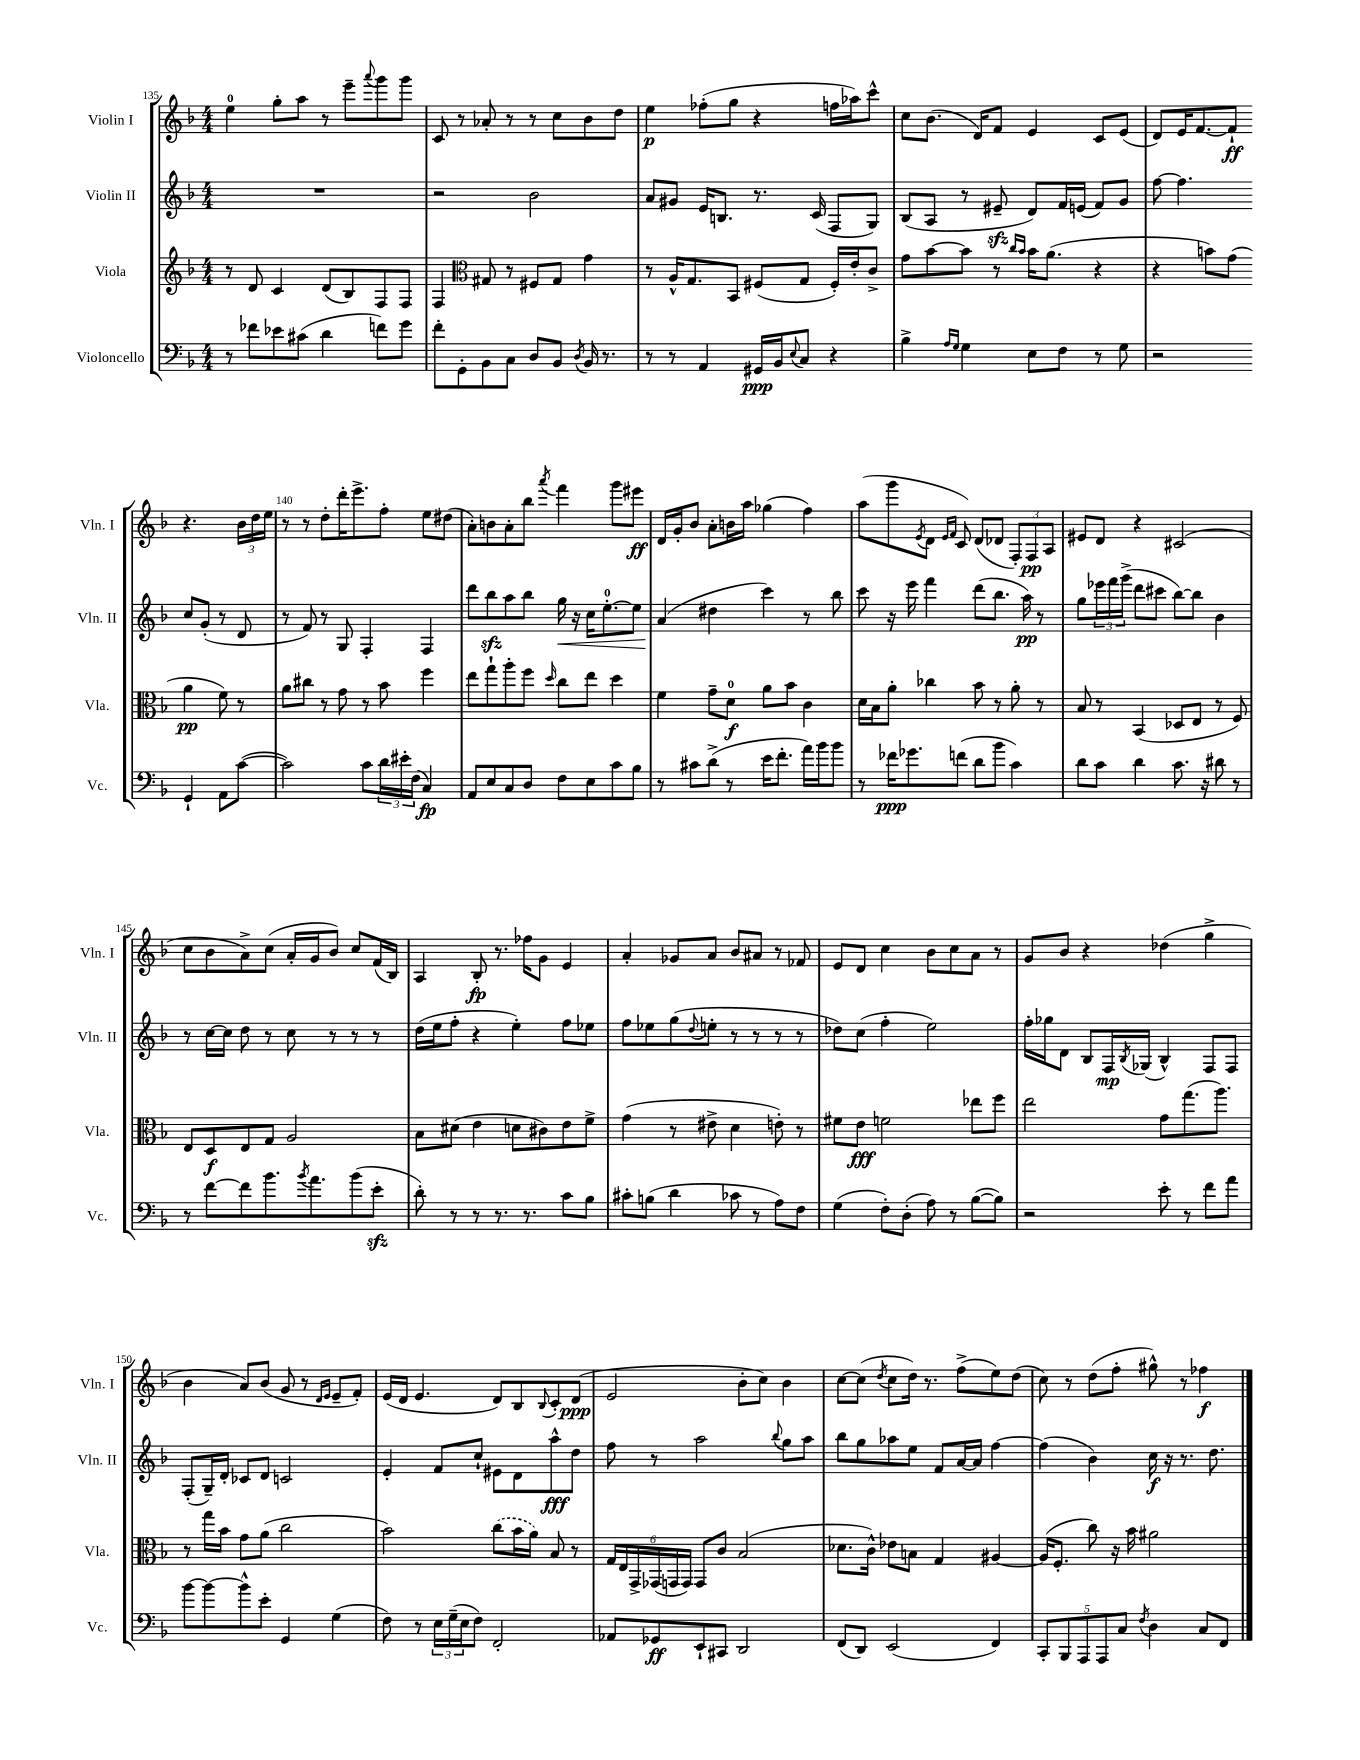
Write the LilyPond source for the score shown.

<<
\new StaffGroup <<
\new Staff = "s0" \with { instrumentName = "Violin I" shortInstrumentName = "Vln. I" } {
    \clef treble \key f \major \numericTimeSignature \time 4/4
    e''4-0 g''8-. a''8 r8 e'''8-- \appoggiatura { a'''8 } g'''8 g'''8 |
    c'8 r8 aes'8-. r8 r8 c''8 bes'8 d''8 |
    e''4\p fes''8-.( g''8 r4 f''16 aes''16) c'''8-^ |
    c''8 bes'8.( d'16) f'8 e'4 c'8 e'8( |
    d'8) e'16 f'8.~ f'8-!\ff r4. \tuplet 3/2 { bes'16 d''16 e''16 } |
    r8 r8 d''8-. d'''16-. e'''8.-> f''8-. e''8 dis''8( |
    a'8-.) b'8 a'8-. bes''8 \acciaccatura { a'''8 } f'''4 g'''8 eis'''8\ff |
    d'16 g'16-. bes'8 a'8-. b'16 a''16 ges''4( f''4) |
    a''8( g'''8 \acciaccatura { e'8 } d'8 \grace { e'16 f'16 } c'8) d'8( des'8 \tuplet 3/2 { f8-.) f8\pp a8 } |
    eis'8 d'8 r4 cis'2( |
    c''8 bes'8 a'8->) c''8( a'16-. g'16 bes'8) c''8 f'16( bes16) |
    a4 bes8-.\fp r8. fes''16 g'8 e'4 |
    a'4-. ges'8 a'8 bes'8 ais'8 r8 fes'8 |
    e'8 d'8 c''4 bes'8 c''8 a'8 r8 |
    g'8 bes'8 r4 des''4( g''4-> |
    bes'4 a'8) bes'8( g'8 r8 \grace { d'16 e'16 } e'8-- f'8-.) |
    e'16( d'16 e'4. d'8) bes8 \appoggiatura { bes8 } c'8-. d'8\ppp( |
    e'2 bes'8-. c''8) bes'4 |
    c''8~ c''8( \acciaccatura { d''8 } c''8 d''16) r8. f''8->( e''8) d''8( |
    c''8) r8 d''8( f''8-. gis''8-^) r8 fes''4\f \bar "|." |
}
\new Staff = "s1" \with { instrumentName = "Violin II" shortInstrumentName = "Vln. II" } {
    \clef treble \key f \major \numericTimeSignature \time 4/4
    R1 |
    r2 bes'2 |
    a'8 gis'8 e'16 b8. r8. c'16( f8 g8) |
    bes8( a8 r8 eis'8--\sfz d'8) f'16 e'16( f'8) g'8 |
    f''8~ f''4. c''8 g'8-.( r8 d'8 |
    r8 f'8) r8 g8 f4-. f4 |
    d'''8 bes''8\sfz a''8 bes''8 g''16\< r16 c''16 e''8.-0~-. e''8 |
    a'4\!( dis''4 c'''4) r8 bes''8 |
    c'''8 r16 e'''16 f'''4 d'''8( bes''8. a''16\pp) r8 |
    g''8 \tuplet 3/2 { ees'''16 f'''16 g'''16->( } d'''8 cis'''8 bes''8~) bes''8 bes'4 |
    r8 c''16~ c''16 d''8 r8 c''8 r8 r8 r8 |
    d''16( e''16 f''8-. r4 e''4-.) f''8 ees''8 |
    f''8 ees''8 g''8( \appoggiatura { d''8 } e''8-. r8 r8 r8 r8 |
    des''8) c''8( f''4-. e''2) |
    f''16-. ges''16 d'8 bes8 f16\mp \acciaccatura { bes8 } ges16( bes4-^) f8 f8 |
    f8-.( g16--) d'16-. ces'8 d'8 c'2 |
    e'4-. f'8 c''8-! eis'8 d'8 a''8-^\fff d''8 |
    f''8 r8 a''2 \appoggiatura { bes''8 } g''8 a''8 |
    bes''8 g''8 aes''8 e''8 f'8 a'16~ a'16 f''4~ |
    f''4( bes'4) c''16\f r16 r8. d''8. \bar "|." |
}
\new Staff = "s2" \with { instrumentName = "Viola" shortInstrumentName = "Vla." } {
    \clef treble \key f \major \numericTimeSignature \time 4/4
    r8 d'8 c'4 d'8( bes8) f8 f8 |
    f4 \clef alto gis8 r8 fis8 gis8 g'4 |
    r8 a16-^ g8. bes,8 fis8( g8 fis16-.) e'16-. c'8-> |
    g'8 bes'8~ bes'8 r8 \grace { c''16 bes'16 } bes'16 a'8.( r4 |
    r4 b'8) g'8( a'4\pp f'8) r8 |
    a'8 cis''8 r8 g'8 r8 bes'8 f''4 |
    e''8 g''8-! a''8-. f''8 \grace { d''16 } c''8 e''8 d''4 |
    f'4 g'8-- d'8-0\f a'8 bes'8 c'4 |
    d'16 bes16 a'8-. ces''4 bes'8 r8 a'8-. r8 |
    bes8 r8 bes,4( des8 e8 r8 f8) |
    e8 d8\f e8 g8 a2 |
    bes8 dis'8( e'4 d'8 cis'8) e'8 f'8-> |
    g'4( r8 eis'8-> d'4 e'8-.) r8 |
    fis'8 e'8\fff f'2 ees''8 f''8 |
    e''2 g'8 g''8.( a''8.) |
    r8 g''16 bes'16 g'8 a'8( c''2 |
    bes'2) \once \slurDashed c''8( bes'16 a'16) bes8 r8 |
    \tuplet 6/4 { g16 e16 g,16-> ges,16( g,16 g,16) } g,8 c'8 bes2( |
    des'8. c'16-^) ees'8 b8 g4 ais4~ |
    ais16( f8.-. c''8) r16 bes'16 ais'2 \bar "|." |
}
\new Staff = "s3" \with { instrumentName = "Violoncello" shortInstrumentName = "Vc." } {
    \clef bass \key f \major \numericTimeSignature \time 4/4
    r8 fes'8 ees'8 cis'8( d'4 f'8) g'8 |
    f'8-. g,8-. bes,8 c8 d8 bes,8 \acciaccatura { d8 } bes,16 r8. |
    r8 r8 a,4 gis,16\ppp bes,16 \appoggiatura { e8 } c8 r4 |
    bes4-> \grace { a16 g16 } g4 e8 f8 r8 g8 |
    r2 g,4-! a,8 c'8~( |
    c'2) c'8 \tuplet 3/2 { d'16 eis'16-. f16( } c4\fp) |
    a,8 e8 c8 d8 f8 e8 c'8 bes8 |
    r8 cis'8 d'8->( r8 e'16 f'8.-. a'16) bes'16 bes'8 |
    r8 fes'16\ppp ges'8. f'8( d'8 bes'8 c'4) |
    d'8 c'8 d'4 c'8. r16 dis'8 r8 |
    r8 f'8~ f'8 bes'8. \acciaccatura { bes'8 } a'8. bes'8( e'8-.\sfz |
    d'8-.) r8 r8 r8. r8. c'8 bes8 |
    cis'8-. b8( d'4 ces'8 r8 a8) f8 |
    g4( f8-.) d8-.( a8) r8 bes8~( bes8) |
    r2 e'8-. r8 f'8 a'8 |
    bes'8~ bes'8~ bes'8-^ e'8-. g,4 g4( |
    f8) r8 \tuplet 3/2 { e16 g16--( e16 } f8) f,2-. |
    aes,8 ges,8\ff e,8-! cis,8 d,2 |
    f,8( d,8) e,2( f,4) |
    \tuplet 5/4 { c,8-. bes,,8 a,,8 a,,8 c8 } \acciaccatura { f8 } d4 c8 f,8 \bar "|." |
}
>>
>>
\layout { \context { \Score currentBarNumber = #135 \override BarNumber.break-visibility = ##(#f #t #t) barNumberVisibility = #(every-nth-bar-number-visible 5) } }
